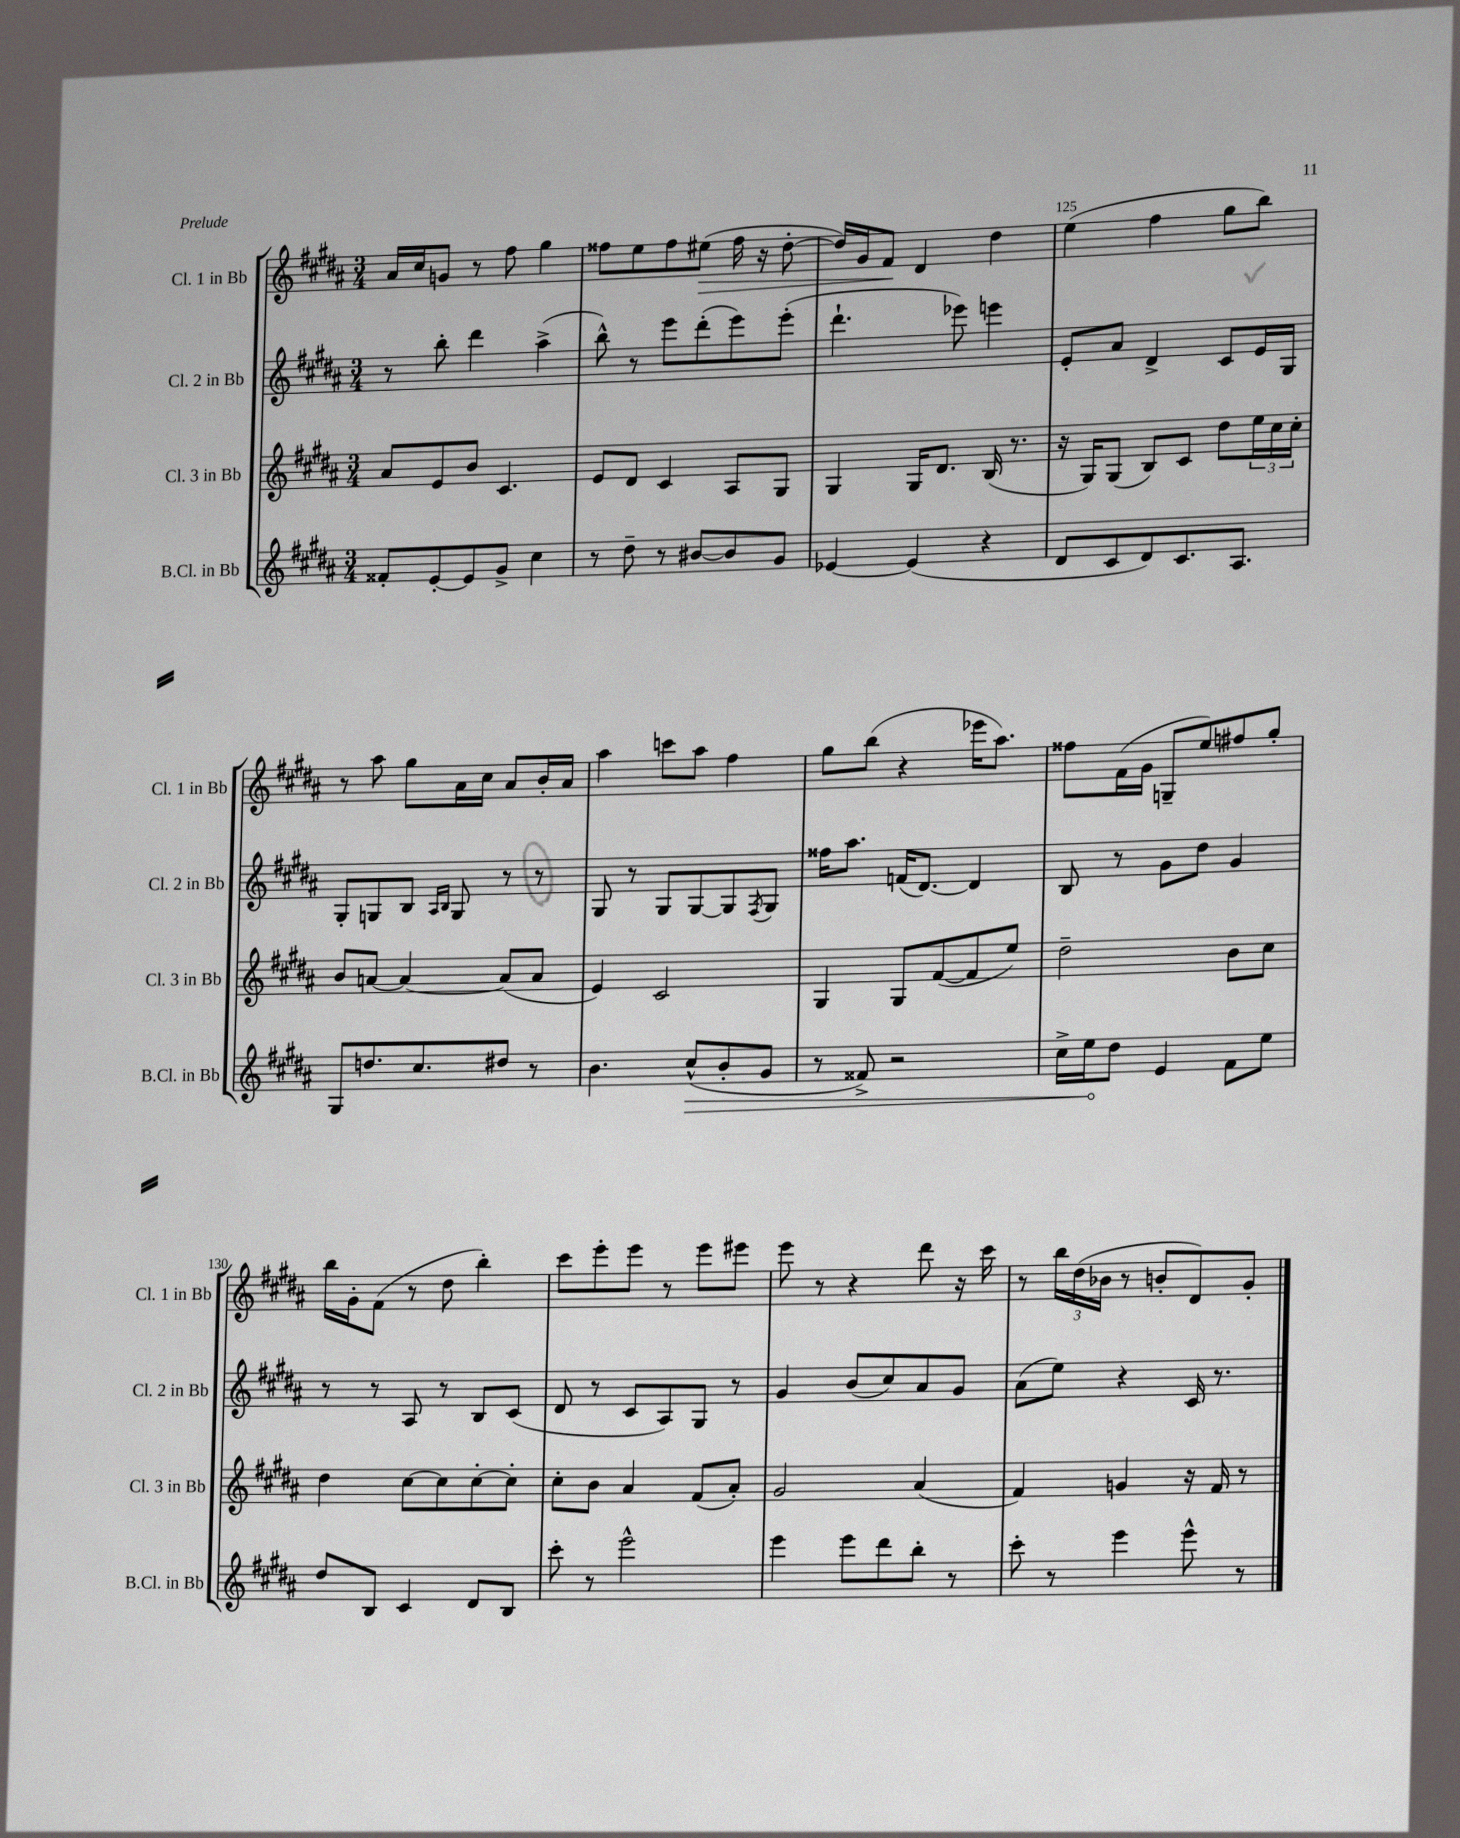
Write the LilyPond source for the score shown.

<<
\new StaffGroup <<
\new Staff = "s0" \with { instrumentName = "Cl. 1 in Bb" shortInstrumentName = "Cl. 1 in Bb" } {
    \clef treble \key b \major \numericTimeSignature \time 3/4
    ais'16 cis''16 g'8 r8 fis''8 gis''4 |
    fisis''8 e''8 fisis''8 eis''8\>( fisis''16 r16 dis''8~-. |
    dis''16) gis'16 fis'8\! dis'4 dis''4 |
    e''4( fis''4 gis''8 b''8) |
    r8 ais''8 gis''8 ais'16 cis''16 ais'8 b'16-. ais'16 |
    ais''4 c'''8 ais''8 fis''4 |
    gis''8 b''8( r4 ees'''16 ais''8.) |
    fisis''8 fis'16( gis'16 g8-- e''8) fis''8 gis''8-. |
    b''16 gis'16-. fis'8( r8 dis''8 b''4-.) |
    cis'''8 e'''8-. e'''8 r8 e'''8 eis'''8 |
    e'''8 r8 r4 dis'''8 r16 cis'''16 |
    r8 \tuplet 3/2 { b''16 dis''16( bes'16 } r8 b'8-. dis'8) gis'8-. \bar "|." |
}
\new Staff = "s1" \with { instrumentName = "Cl. 2 in Bb" shortInstrumentName = "Cl. 2 in Bb" } {
    \clef treble \key b \major \numericTimeSignature \time 3/4
    r8 b''8-. dis'''4 ais''4->( |
    b''8-^) r8 e'''8 dis'''8-.( e'''8) e'''8-.( |
    dis'''4.-! ees'''8) e'''4 |
    e'8-. ais'8 dis'4-> cis'8 e'16 gis16 |
    gis8-. g8 b8 \grace { ais16 b16 } g8 r8 r8 |
    gis8 r8 gis8 gis8~ gis8 \acciaccatura { fis8 } gis8 |
    fisis''16 ais''8. f'16( dis'8.~) dis'4 |
    b8 r8 gis'8 dis''8 gis'4 |
    r8 r8 ais8 r8 b8 cis'8( |
    dis'8 r8 cis'8 ais8) gis8 r8 |
    gis'4 b'8( cis''8) ais'8 gis'8 |
    ais'8( e''8) r4 cis'16 r8. \bar "|." |
}
\new Staff = "s2" \with { instrumentName = "Cl. 3 in Bb" shortInstrumentName = "Cl. 3 in Bb" } {
    \clef treble \key b \major \numericTimeSignature \time 3/4
    ais'8 e'8 b'8 cis'4. |
    e'8 dis'8 cis'4 ais8 gis8 |
    gis4 gis16 dis'8. b16( r8. |
    r16 gis16) gis8( b8) cis'8 dis''8 \tuplet 3/2 { e''16 cis''16 cis''16-. } |
    b'8 a'8~ a'4~ a'8( a'8 |
    e'4) cis'2 |
    gis4 gis8 fis'8~( fis'8 e''8) |
    dis''2-- b'8 cis''8 |
    dis''4 cis''8~ cis''8 cis''8~-. cis''8-. |
    cis''8-. b'8 ais'4 fis'8( ais'8-.) |
    gis'2 ais'4( |
    fis'4) g'4 r16 fis'16 r8 \bar "|." |
}
\new Staff = "s3" \with { instrumentName = "B.Cl. in Bb" shortInstrumentName = "B.Cl. in Bb" } {
    \clef treble \key b \major \numericTimeSignature \time 3/4
    fisis'8-. e'8~-. e'8 gis'8-> cis''4 |
    r8 dis''8-- r8 bis'8~ bis'8 gis'8 |
    ees'4~ ees'4( r4 |
    dis'8 cis'8 dis'8) cis'8. ais8. |
    gis8 d''8. cis''8. dis''8 r8 |
    b'4. \once \override Hairpin.circled-tip = ##t cis''8-^\>( b'8-. gis'8 |
    r8 fisis'8->) r2 |
    cis''16-> e''16\! dis''8 e'4 fis'8 e''8 |
    dis''8 b8 cis'4 dis'8 b8 |
    cis'''8-. r8 e'''2-^ |
    e'''4 e'''8 dis'''8 b''8-. r8 |
    cis'''8-. r8 e'''4 e'''8-^ r8 \bar "|." |
}
>>
>>
\layout { \context { \Score currentBarNumber = #122 \override BarNumber.break-visibility = ##(#f #t #t) barNumberVisibility = #(every-nth-bar-number-visible 5) } }
